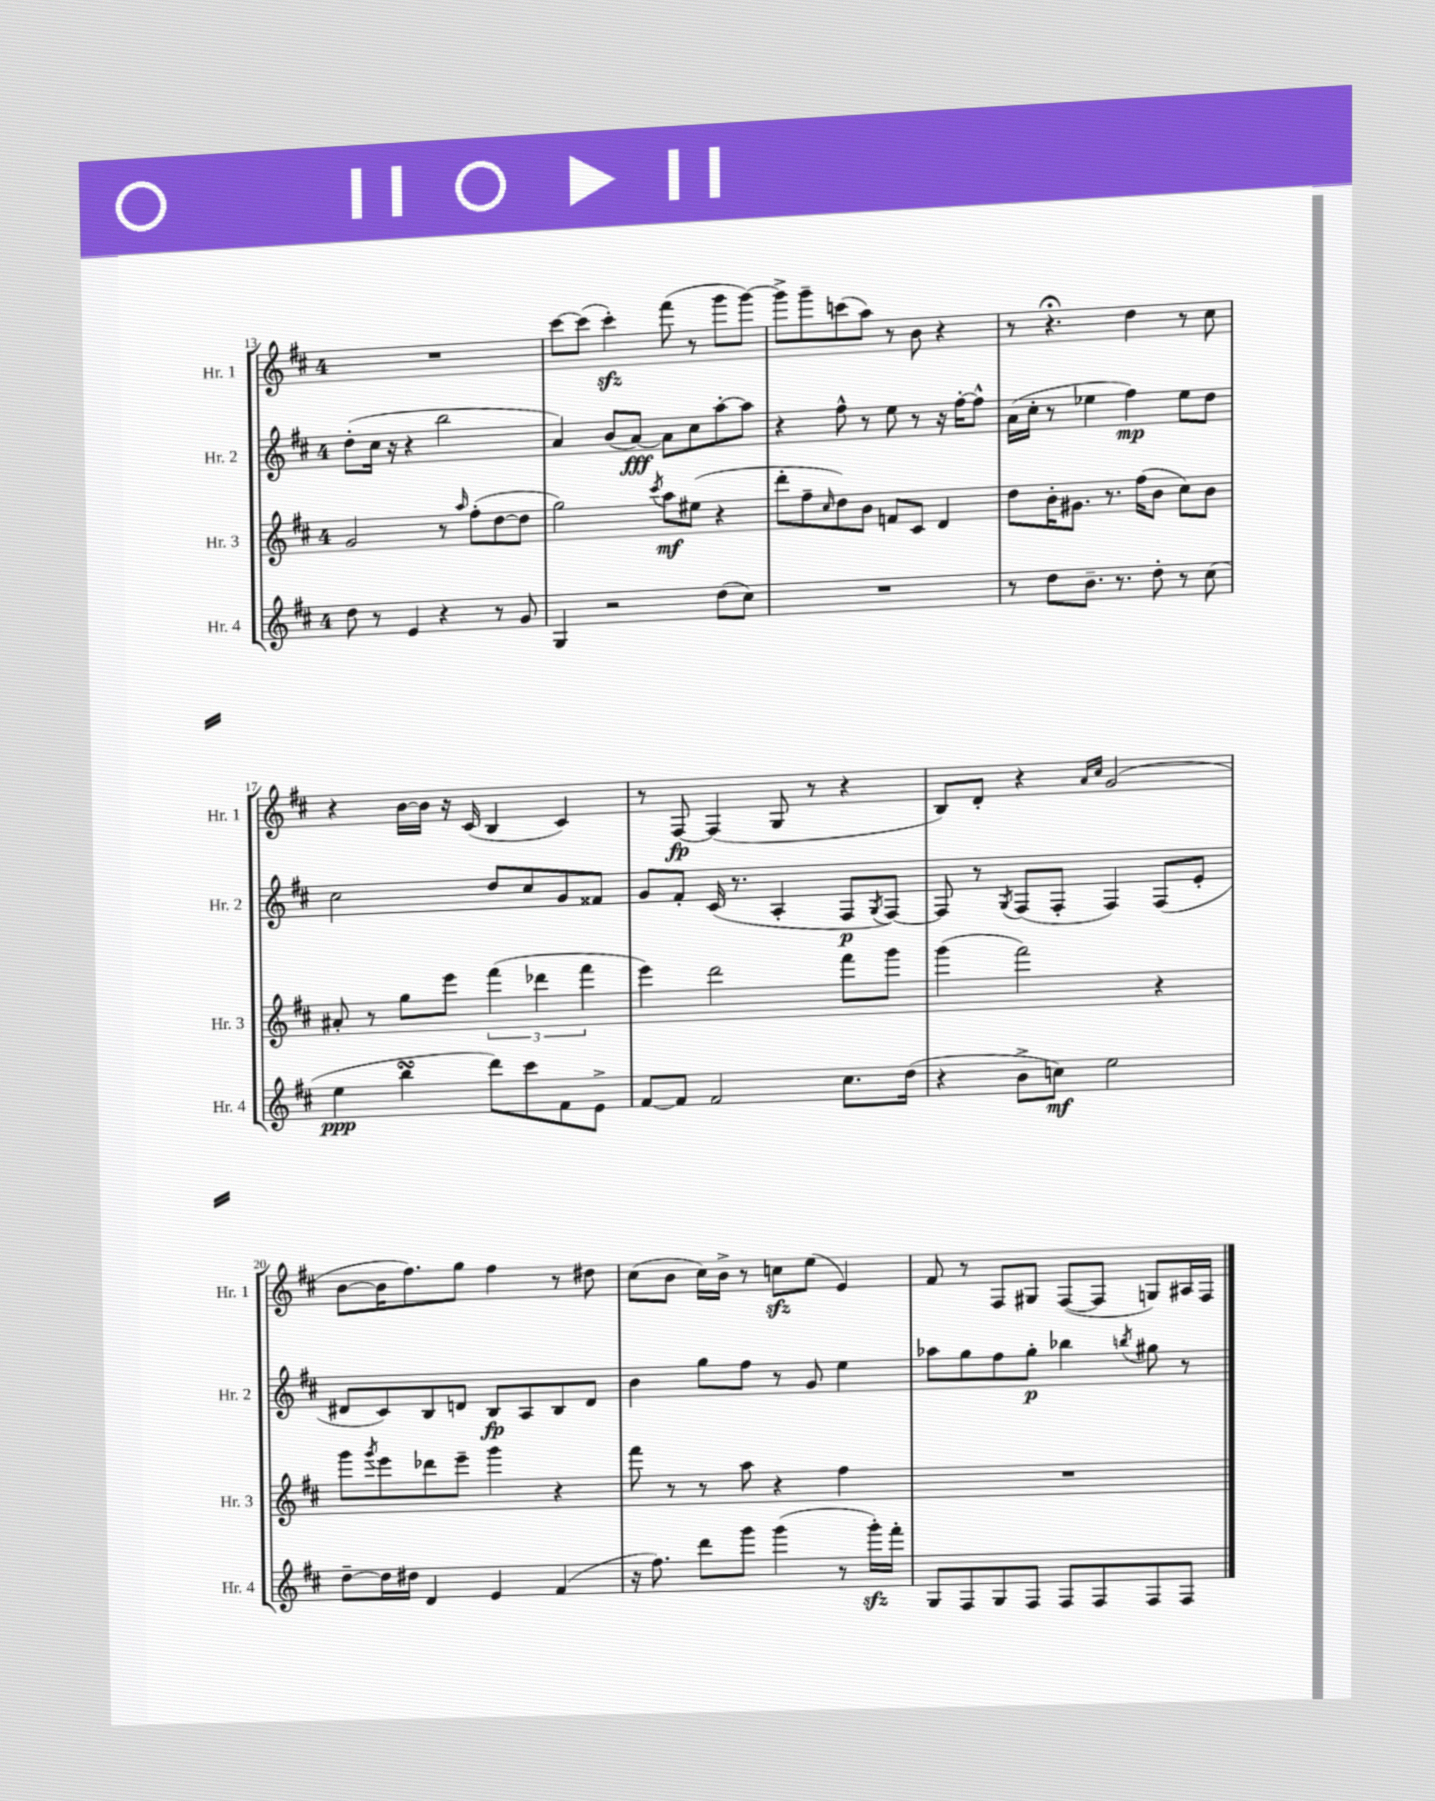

**kern	**kern	**kern	**kern
*staff4	*staff3	*staff2	*staff1
*clefG2	*clefG2	*clefG2	*clefG2
*k[f#c#]	*k[f#c#]	*k[f#c#]	*k[f#c#]
*M4/4	*M4/4	*M4/4	*M4/4
8dd\	2g/	(8dd'\L	1r
8r	.	16cc#\Jk	.
.	.	16r	.
4e/	.	4r	.
4r	8r	2bb\	.
.	16qqaa/	.	.
.	(8ff#'\L	.	.
8r	[8dd\	.	.
8g/	8dd\]J	.	.
=	=	=	=
4G/	2gg\)	4a/)	[8ccc#\L
.	.	.	(8ccc#\]J
2r	.	(8b/L	4ccc#'\)
.	.	[8a/J)	.
.	8qccc#/	.	.
.	8aa\L	8a\]L	(8fff#\
.	(8ee#\J	8cc#\	8r
(8dd\L	4r	[8aa'\	8ggg\L
8cc#\J)	.	8aa\]J	[8ggg\J)
=	=	=	=
1r	8ddd'\L	4r	8ggg^\]L
.	8ff#~\	.	8ggg~\
.	16qqcc#/	.	.
.	8dd\)	8ff#^^\	(8ccc\
.	8b\J	8r	8aa\J)
.	8f/L	8ee\	8r
.	8c#/J	8r	8b\
.	4d/	16r	4r
.	.	[16ff#'\LK	.
.	.	8ff#^^\]J	.
=	=	=	=
8r	8dd\L	(16a\LL	8r
.	.	16cc#'\JJ	.
8dd\L	16b'\K	8r	4.r;
.	8.g#\J	.	.
8.b~\J	.	4ee-\	.
.	8.r	.	.
8.r	.	.	.
.	.	4ff#\)	4dd\
.	(16ff#\LK	.	.
8dd'\	8b\J	.	.
8r	8cc#\L)	8ee-\L	8r
(8cc#\	8b\J	8dd\J	8cc#\
=	=	=	=
4ee\	8a#'/	2cc#\	4r
.	8r	.	.
4bb\	8gg\L	.	[16b\LL
.	.	.	16b\]JJ
.	8eee\J	.	16r
.	.	.	(16c#/
8ddd\L)	(6fff#\	8dd/L	4B/
8ccc#\	.	8cc#/	.
.	6ddd-\	.	.
8f#\	.	8g/	4c#/)
.	6fff#\	.	.
8e^\J	.	8f##/J	.
=	=	=	=
[8f#/L	4eee\)	8g/L	8r
8f#/]J	.	8f#'/J	[8F#/
2f#/	2ddd\	(16c#/	(4F#/]
.	.	8.r	.
.	.	4A'/	8G/
.	.	.	8r
8.cc#\L	8fff#\L	8F#/L	4r
.	.	8qG/	.
.	8ggg\J	[8F#/J)	.
(16dd\Jk	.	.	.
=	=	=	=
4r	(4ggg\	8F#/]	8B/L)
.	.	8r	8d'/J
.	.	8qG/	.
8b^\L	2fff#\)	(8F#/L	4r
8cc\J)	.	8F#'/J	.
.	.	.	16qqa/LL
.	.	.	16qqcc#/JJ
2ee\	.	4F#/)	(2g/
.	4r	(8F#/L	.
.	.	8e'/J	.
=	=	=	=
[8dd~\L	8ggg\L	8d#/L	[8b\L
.	8qggg/	.	.
16dd\]L	8eee\	8c#/)	16b\]K
16dd#\JJ	.	.	8.ff#\)
4d/	8ddd-\	8B/	.
.	8eee~\J	8d/J	8gg\J
4e/	4ggg\	8B/L	4ff#\
.	.	8A/	.
(4f#/	4r	8B/	8r
.	.	8d/J	8dd#\
=	=	=	=
16r	8fff#\	4b\	(8cc#\L
8.ff#\)	.	.	.
.	8r	.	8b\J
8ddd\L	8r	8gg\L	16cc#\LL)
.	.	.	16b^\JJ
8ggg\J	8aa\	8ff#\J	8r
(4ggg\	4r	8r	8cc\L
.	.	8g/	(8ee\J
8r	4ff#\	4ee\	4e/)
16ggg'\LL)	.	.	.
16fff#'\JJ	.	.	.
=	=	=	=
8G/L	1r	8aa-\L	8f#/
8F#/	.	8gg\	8r
8G/	.	8ff#\	8F#/L
8F#/J	.	8gg'\J	8G#/J
8F#/L	.	4bb-\	([8F#/L
8F#/	.	.	8F#/]J
.	.	8qbb/	.
8F#/	.	8gg#\	8G/L)
8F#/J	.	8r	16A#/L
.	.	.	16F#/JJ
==	==	==	==
*-	*-	*-	*-
